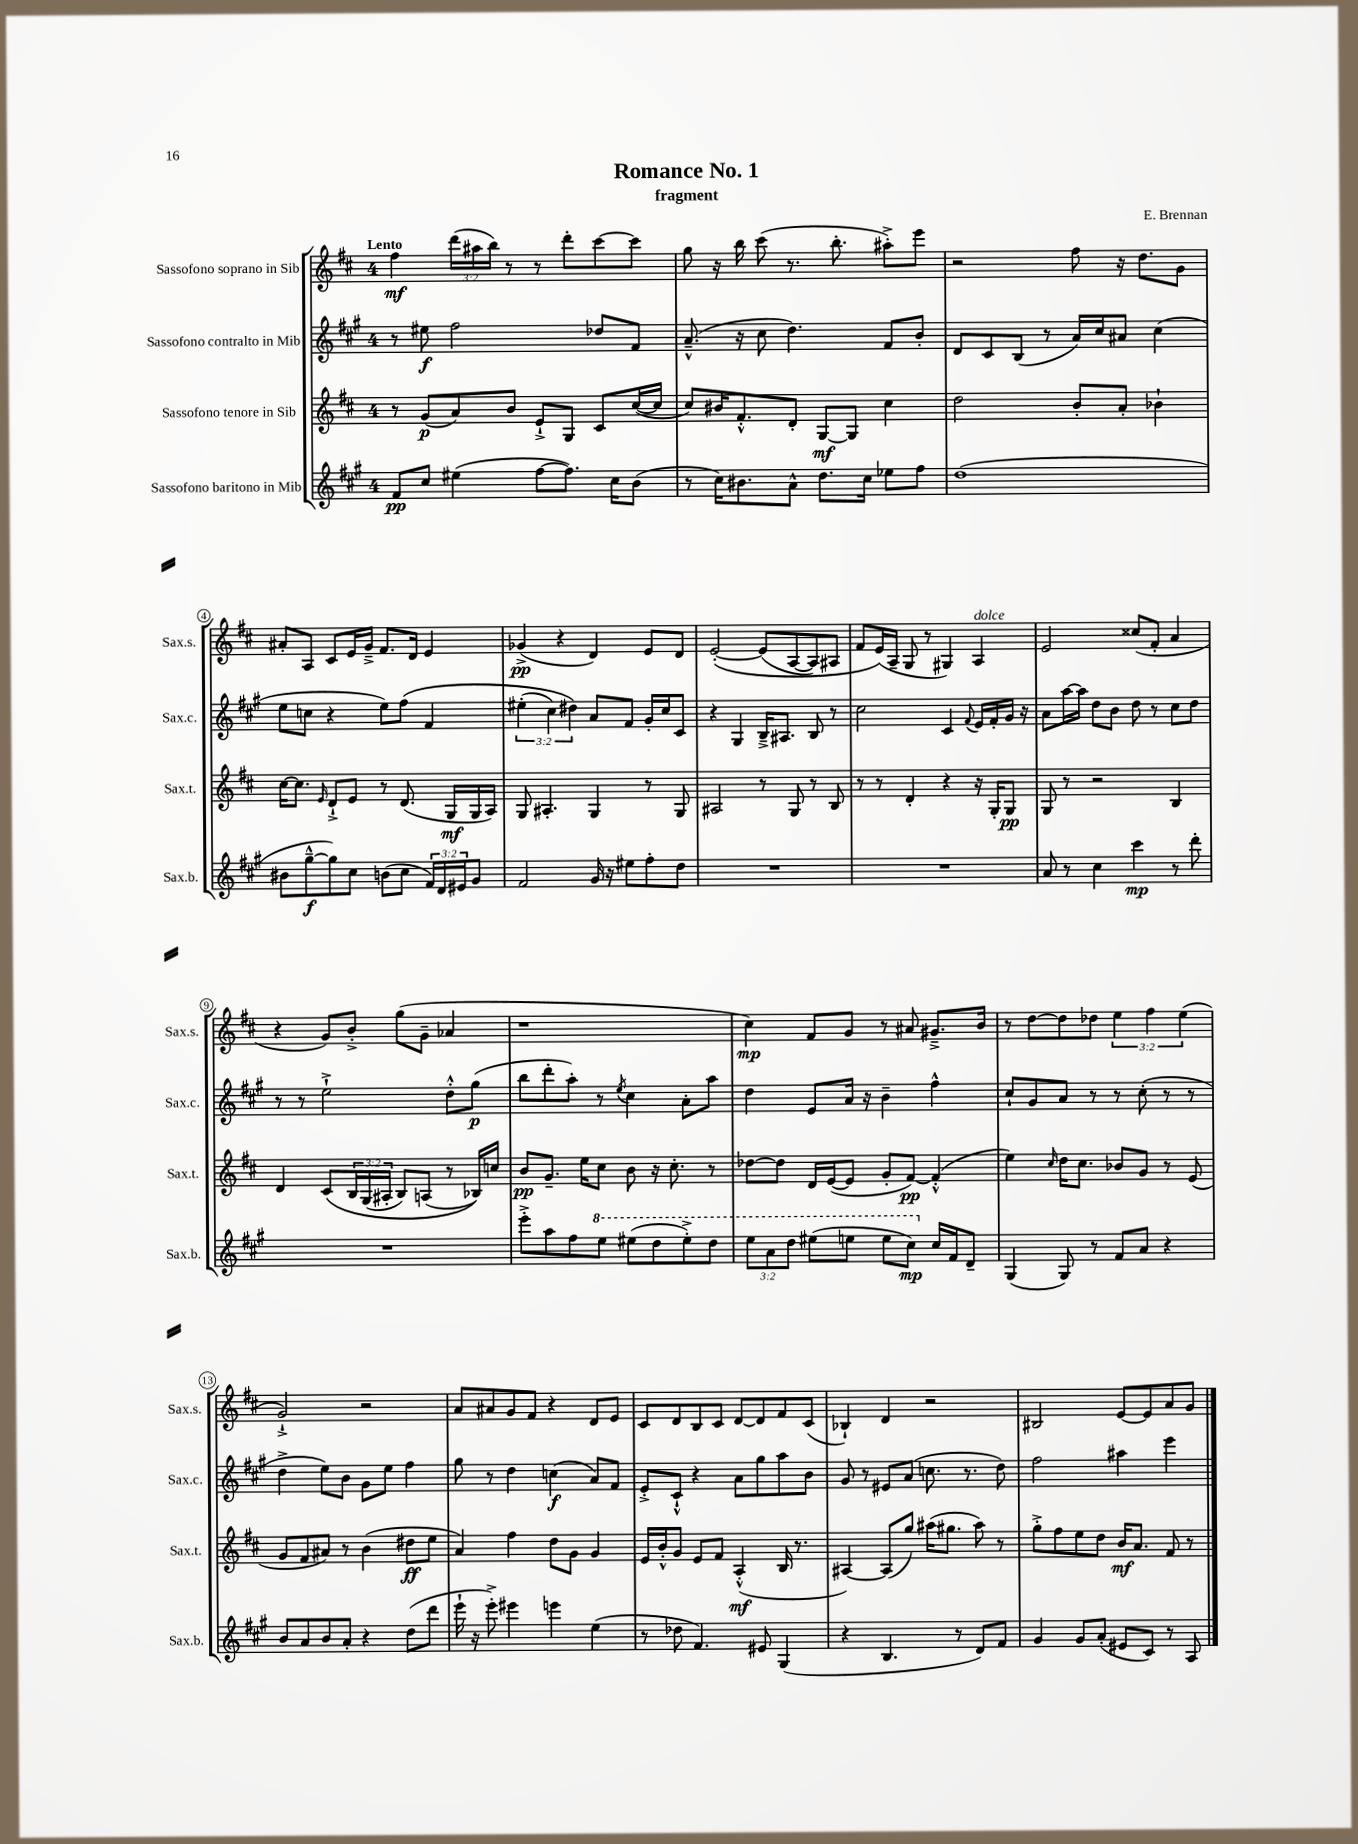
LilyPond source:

\header { title = "Romance No. 1" composer = "E. Brennan" subtitle = "fragment" }
<<
\new StaffGroup <<
\new Staff = "s0" \with { instrumentName = "Sassofono soprano in Sib" shortInstrumentName = "Sax.s." } {
    \clef treble \key d \major \once \override Staff.TimeSignature.style = #'single-digit \time 4/4 \override Staff.TupletNumber.text = #tuplet-number::calc-fraction-text \tempo "Lento"
    fis''4\mf \tuplet 3/2 { d'''16( ais''16 b''16) } r8 r8 d'''8-. cis'''8~ cis'''8 |
    g''8 r16 b''16 cis'''8( r8. b''8.-. ais''8-.->) e'''8 |
    r2 fis''8 r16 d''8. g'8 |
    ais'8-. a8 cis'8 e'16 g'16---> fis'8. d'16 e'4 |
    ges'4->\pp( r4 d'4) e'8 d'8 |
    e'2~-.\( e'8( a8~ a8) ais8 |
    fis'8 e'16(\) a16-- g8 r8 gis4) a4^\markup { \italic "dolce" } |
    e'2 cisis''8( fis'8-. a'4 |
    r4 g'8) b'8-.-> g''8( g'8-- aes'4 |
    r1 |
    cis''4\mp) fis'8 g'8 r8 ais'8 gis'8.---> b'16 |
    r8 d''8~ d''8 des''8 \tuplet 3/2 { e''4 fis''4 e''4( } |
    g'2-!->) r2 |
    a'8 ais'8 g'8 fis'8 r4 d'8 e'8 |
    cis'8 d'8 b8 cis'8 d'8~ d'8 fis'8 cis'8( |
    bes4-!) d'4 r2 |
    bis2 e'8~ e'8 a'8 g'8 \bar "|." |
}
\new Staff = "s1" \with { instrumentName = "Sassofono contralto in Mib" shortInstrumentName = "Sax.c." } {
    \clef treble \key a \major \once \override Staff.TimeSignature.style = #'single-digit \time 4/4 \override Staff.TupletNumber.text = #tuplet-number::calc-fraction-text
    r8 eis''8\f fis''2 des''8 fis'8 |
    a'8.---^( r16 cis''8 d''4.) fis'8 b'8-. |
    d'8 cis'8 b8( r8 a'16) cis''16 ais'8 cis''4( |
    e''8 c''8 r4 e''8) fis''8\( fis'4 |
    \tuplet 3/2 { eis''4-.( cis''4) dis''4\) } a'8 fis'8 gis'16-. cis''16 cis'8 |
    r4 gis4 b16---> ais8. b8 r8 |
    cis''2 cis'4 \appoggiatura { fis'8 } e'16 fis'16-. gis'16 r16 |
    a'8 a''16~ a''16 d''8 b'8 d''8 r8 cis''8 d''8 |
    r8 r8 e''2-!-> d''8-.-^ gis''8\p( |
    b''8 d'''8-. a''8-.) r8 \acciaccatura { e''8 } cis''4 a'8-. a''8 |
    d''4 e'8 a'16 r16 b'4-- fis''4-^ |
    cis''8-! gis'8 a'8 r8 r8 cis''8-.( r8 r8 |
    d''4-> e''8) b'8 gis'8 e''8 fis''4 |
    gis''8 r8 d''4 c''4\f( a'8) fis'8 |
    e'8-.-> cis'8-!-^ r4 a'8 gis''8 a''8 b'8 |
    gis'8 r8 eis'8 a'8( c''8. r8. d''8) |
    fis''2 ais''4 e'''4 \bar "|." |
}
\new Staff = "s2" \with { instrumentName = "Sassofono tenore in Sib" shortInstrumentName = "Sax.t." } {
    \clef treble \key d \major \once \override Staff.TimeSignature.style = #'single-digit \time 4/4 \override Staff.TupletNumber.text = #tuplet-number::calc-fraction-text
    r8 g'8\p( a'8) b'8 e'8-!-> g8 cis'8 cis''16~( cis''16 |
    cis''8) bis'16 fis'8.-.-^ d'8-. g8~\mf g8 cis''4 |
    d''2 b'8-. a'8-. bes'4-! |
    cis''16~ cis''8. \grace { e'16 } d'8-!-> e'8 r8 d'8.( g16\mf g16 a16) |
    g8 ais4.-. g4 r8 g8 |
    ais2 r8 g8 r8 b8 |
    r8 r8 d'4-. r4 r16 g16-. g8\pp |
    g8 r8 r2 b4 |
    d'4 cis'8\( \tuplet 3/2 { b16 g16( ais16-. } b8) a8( r8 bes16)\) c''16 |
    b'8\pp g'8.-- e''16 cis''8 b'8 r16 cis''8.-. r8 |
    des''8~ des''8 d'16 e'16~( e'8 g'8-. fis'8~\pp) fis'4-.-^( |
    e''4) \grace { cis''16 } d''16 cis''8. bes'8 g'8 r8 e'8( |
    g'8 fis'8 ais'8) r8 b'4( dis''8\ff e''8 |
    a'4) fis''4 d''8 g'8 g'4 |
    e'16 b'16-.-^ g'8 e'8 fis'8 a4-.-^\mf( b16 r8. |
    ais4~) ais8( g''8) ais''16( gis''8. ais''8) r8 |
    g''8-.-> fis''8 e''8 d''8 b'16\mf a'8. fis'8 r8 \bar "|." |
}
\new Staff = "s3" \with { instrumentName = "Sassofono baritono in Mib" shortInstrumentName = "Sax.b." } {
    \clef treble \key a \major \once \override Staff.TimeSignature.style = #'single-digit \time 4/4 \override Staff.TupletNumber.text = #tuplet-number::calc-fraction-text
    fis'8\pp cis''8 eis''4( fis''8~ fis''8.) cis''16 b'8( |
    r8 cis''16) bis'8. a'8-^ d''8. cis''16 ees''8 fis''8 |
    d''1( |
    bis'8 gis''8~---^\f gis''8) cis''8 b'8( cis''8 \tuplet 3/2 { fis'16) d'16 eis'16 } gis'8 |
    fis'2 gis'16 r16 eis''8 fis''8-. d''8 |
    R1 |
    R1 |
    a'8 r8 cis''4 cis'''4\mp r8 d'''8-. |
    R1 |
    e'''8-.-> a''8 fis''8 \ottava #1 e'''8 eis'''8( d'''8 eis'''8-.->) d'''8 |
    \tuplet 3/2 { e'''8 a''8 d'''8 } eis'''8( e'''8 e'''8 cis'''8\mp) \ottava #0 cis''16 fis'16 d'8-- |
    gis4( gis8) r8 fis'8 a'8 r4 |
    b'8 a'8 b'8 a'8-. r4 d''8( d'''8 |
    e'''16-! r16 e'''8-.->) eis'''4 e'''4 e''4( |
    r8 des''8 fis'4.) eis'8 gis4( |
    r4 b4. r8 d'8) fis'8 |
    gis'4 gis'8 a'8-.( eis'8 cis'8) r8 a8 \bar "|." |
}
>>
>>
\layout { \context { \Score \override BarNumber.stencil = #(make-stencil-circler 0.1 0.3 ly:text-interface::print) } }
